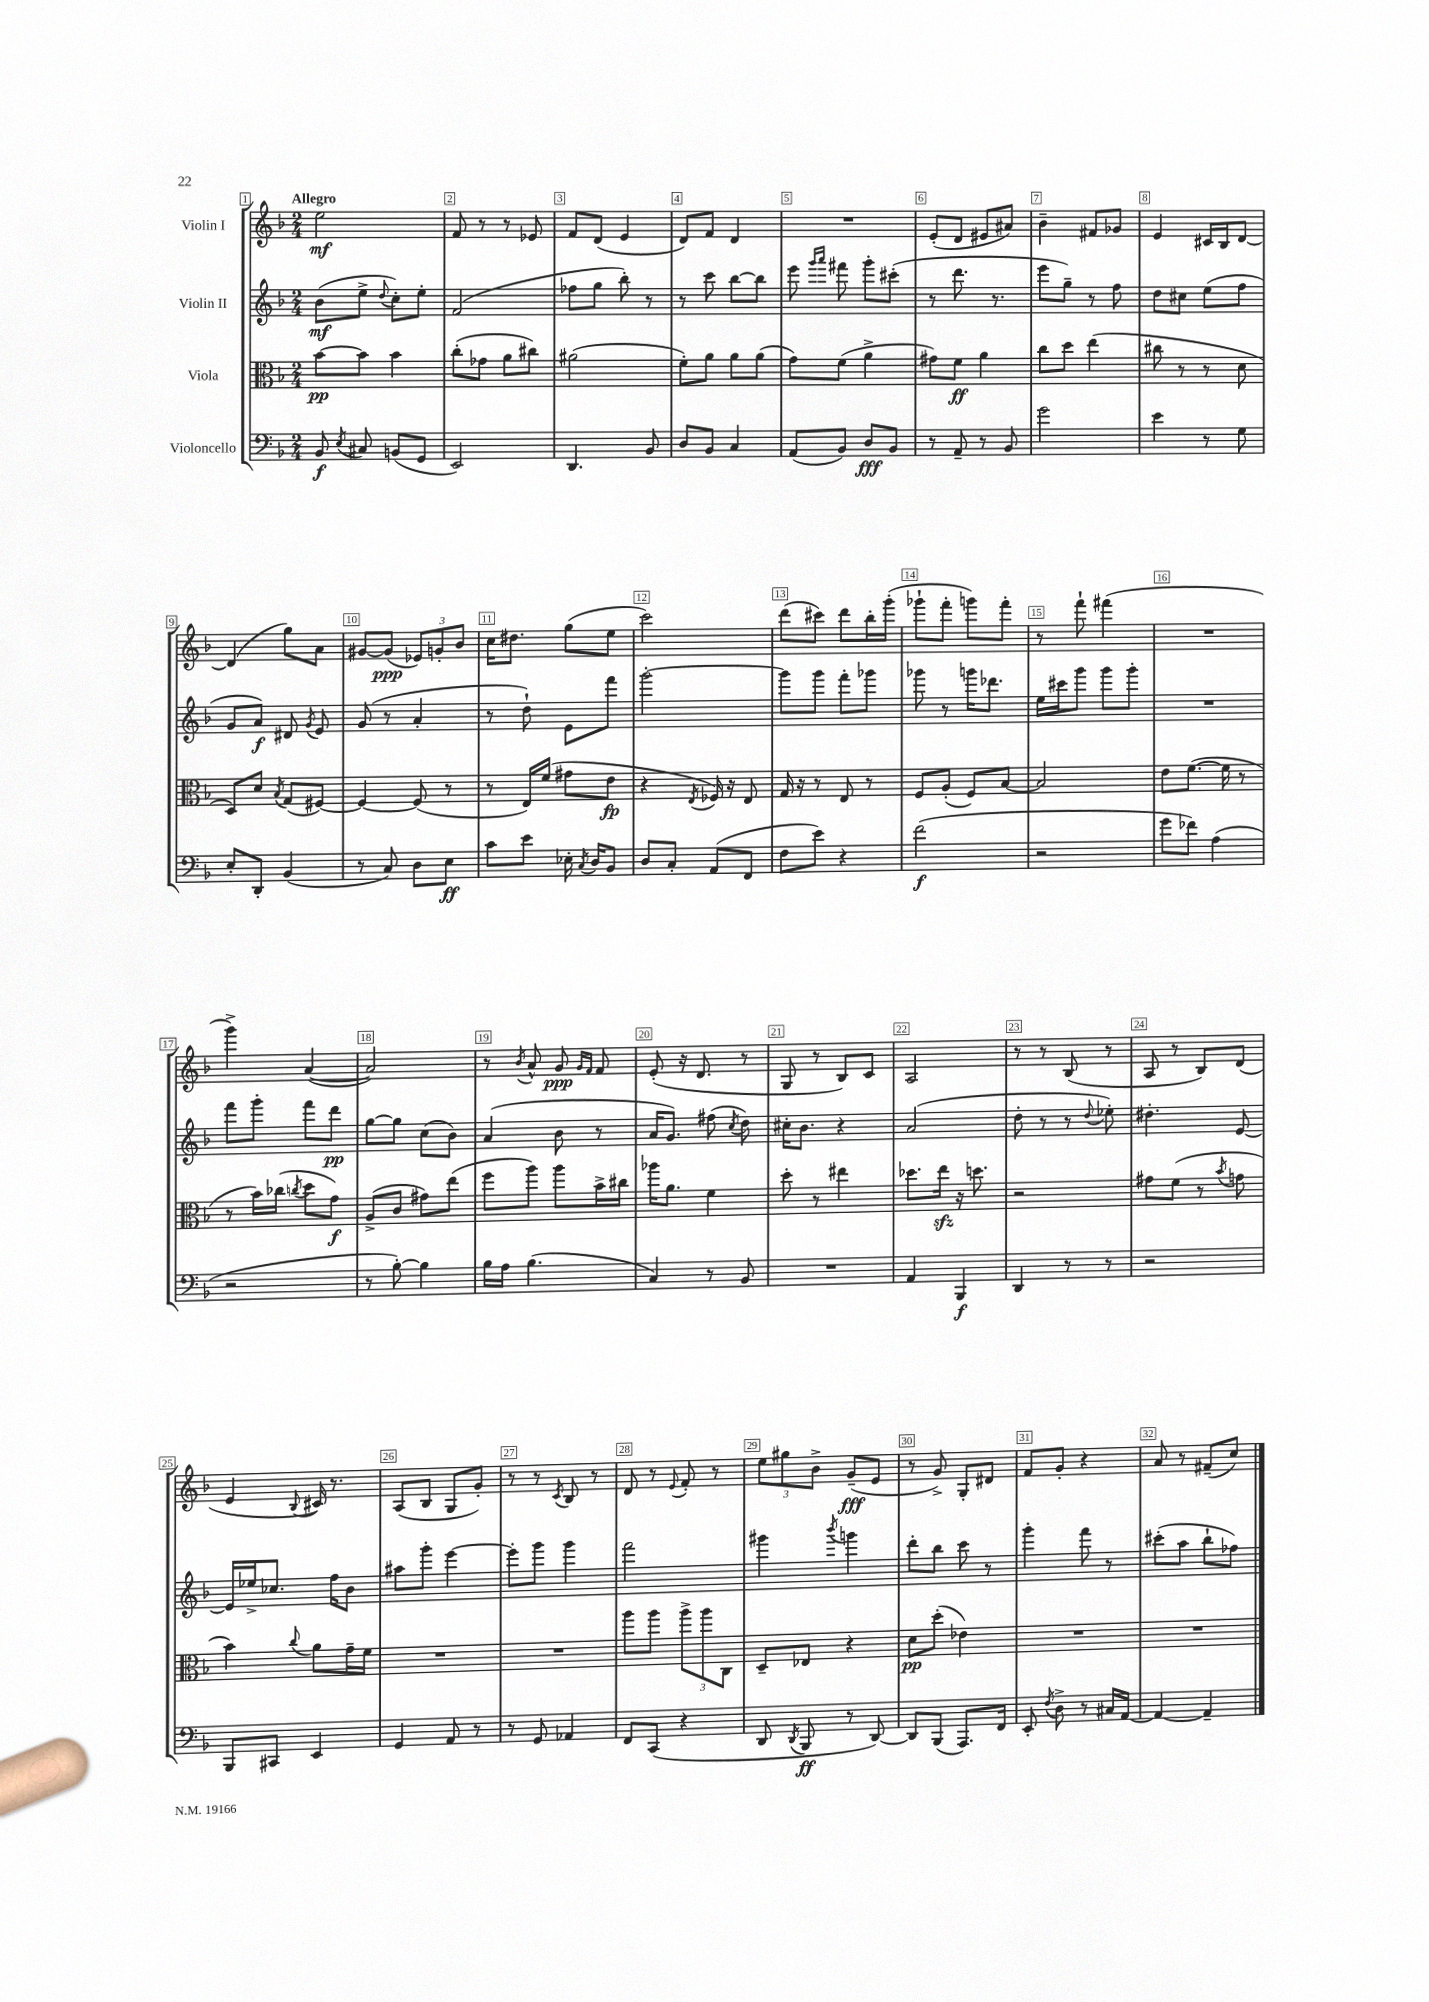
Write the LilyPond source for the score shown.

<<
\new StaffGroup <<
\new Staff = "s0" \with { instrumentName = "Violin I" } {
    \clef treble \key f \major \numericTimeSignature \time 2/4 \tempo "Allegro"
    \autoBeamOff e''2\mf |
    f'8 r8 r8 ees'8 |
    f'8[ d'8]( e'4 |
    d'8[) f'8] d'4 |
    R2 |
    e'8[-.( d'8] eis'8[ ais'8]) |
    bes'4-- fis'8[ ges'8] |
    e'4 cis'16[ bes16 d'8]~ |
    d'4( g''8[) a'8] |
    gis'8[~ gis'8]\ppp( \tuplet 3/2 { ees'8[) g'8-. bes'8] } |
    c''16[ dis''8.] g''8[( e''8] |
    c'''2) |
    d'''8[( cis'''8]) d'''8[ bes''16-. g'''16]-.( |
    ges'''8[-! f'''8]-. g'''8[) f'''8]-. |
    r8 f'''8-! fis'''4( |
    R2 |
    g'''4->) a'4~( |
    a'2) |
    r8 \acciaccatura { bes'8 } a'8-^ g'8\ppp \grace { g'16[ f'16] } f'8 |
    e'8-.( r16 d'8. r8 |
    g8 r8 bes8[) c'8] |
    a2 |
    r8 r8 bes8( r8 |
    a8 r8 bes8[) d'8]( |
    e'4 \appoggiatura { bes8 } cis'16) r8. |
    a8[( bes8] g8[ g'8]-.) |
    r8 r8 \acciaccatura { c'8 } bes8 r8 |
    d'8 r8 \appoggiatura { e'8 } f'8-. r8 |
    \tuplet 3/2 { e''8[ gis''8 bes'8]-> } g'8[--\fff( e'8] |
    r8 g'8->) g8[-. dis'8] |
    f'8[ g'8]-. r4 |
    a'8 r8 fis'8[--( c''8]) \bar "|." |
}
\new Staff = "s1" \with { instrumentName = "Violin II" } {
    \clef treble \key f \major \numericTimeSignature \time 2/4
    \autoBeamOff bes'8[\mf( e''8]-> \appoggiatura { d''8 } c''8[-.) e''8]-. |
    f'2( |
    fes''8[ g''8] bes''8-.) r8 |
    r8 c'''8 bes''8[~ bes''8] |
    e'''8 \grace { g'''16[ a'''16] } fis'''8 g'''8[-. cis'''8]-.( |
    r8 d'''8. r8. |
    e'''8[ g''8]--) r8 f''8 |
    d''8[ cis''8] e''8[( f''8] |
    g'8[ a'8]\f) dis'8 \acciaccatura { g'8 } e'8 |
    g'8( r8 a'4-. |
    r8 d''8-!) e'8[ f'''8] |
    g'''2~-. |
    g'''8[ g'''8] f'''8[-. ges'''8] |
    ges'''8 r8 g'''16[ des'''8.] |
    e''16[ cis'''16 g'''8] g'''8[ g'''8]-. |
    R2 |
    f'''8[ g'''8]-. f'''8[ d'''8]\pp |
    g''8[~ g''8] c''8[( bes'8]) |
    a'4( bes'8 r8 |
    a'16[ g'8.]) fis''8( \acciaccatura { c''8 } d''8) |
    cis''16[-. bes'8.] r4 |
    a'2( |
    d''8-. r8 r8 \appoggiatura { d''8 } ees''8-.) |
    dis''4.-. e'8~ |
    e'16[ ees''16-> ces''8.] f''16[ bes'8] |
    ais''8[ g'''8]-. e'''4~ |
    e'''8[-. g'''8] g'''4 |
    f'''2 |
    gis'''4 \acciaccatura { bes'''8 } g'''4 |
    d'''8[-. bes''8] c'''8 r8 |
    g'''4-. f'''8 r8 |
    cis'''8[-.( a''8] bes''8[-! fes''8]) \bar "|." |
}
\new Staff = "s2" \with { instrumentName = "Viola" } {
    \clef alto \key f \major \numericTimeSignature \time 2/4
    \autoBeamOff bes'8[~\pp bes'8] bes'4 |
    c''8[-.( ges'8] a'8[ cis''8]) |
    ais'2( |
    f'8[-.) a'8] a'8[ a'8]( |
    g'8[) f'8]( a'4-> |
    gis'8[) f'8]\ff a'4 |
    c''8[ d''8] e''4( |
    cis''8 r8 r8 d'8 |
    d8[) d'8] \acciaccatura { bes8 } g8[( fis8]~) |
    fis4~ fis8( r8 |
    r8 e16[) f'16]( gis'8[ e'8]\fp |
    r4 \acciaccatura { e8 } fes16) r16 e8 |
    g16 r16 r8 e8 r8 |
    f8[ a8]-.( f8[) bes8]~ |
    bes2 |
    e'8[ f'8.]~( f'16 r8 |
    r8 bes'16[) ces''16]( \acciaccatura { c''8 } d''8[ g'8]\f) |
    a8[->( c'8] gis'8[) e''8]( |
    f''8[ a''8]) a''8[ bes'16-> cis''16] |
    aes''16[ a'8.] f'4 |
    d''8-. r8 eis''4 |
    des''8.[ e''16]\sfz r16 d''8. |
    r2 |
    gis'8[ f'8]( r8 \acciaccatura { bes'8 } g'8 |
    bes'4) \appoggiatura { c''8 } a'8[ g'16-- f'16] |
    R2 |
    R2 |
    a''8[ a''8] \tuplet 3/2 { a''8[-> a''8 c8] } |
    d8[-- ees8] r4 |
    d'8[\pp d''8]-.( ees'4) |
    R2 |
    R2 \bar "|." |
}
\new Staff = "s3" \with { instrumentName = "Violoncello" } {
    \clef bass \key f \major \numericTimeSignature \time 2/4
    \autoBeamOff bes,8\f \acciaccatura { e8 } cis8 b,8[( g,8] |
    e,2) |
    d,4. bes,8 |
    d8[ bes,8] c4 |
    a,8[( bes,8]) d8[\fff bes,8] |
    r8 a,8-- r8 bes,8 |
    g'2 |
    e'4 r8 g8 |
    e8[-. d,8]-. bes,4( |
    r8 c8) d8[ e8]\ff |
    c'8[ e'8] ees16-. \acciaccatura { c8 } d16[ bes,8] |
    d8[ c8]-. a,8[( f,8] |
    f8[ e'8]) r4 |
    f'2\f( |
    r2 |
    g'8[ fes'8]) a4( |
    r2 |
    r8 bes8~-.) bes4 |
    bes16[ a16] bes4.( |
    c4) r8 bes,8 |
    R2 |
    a,4 bes,,4\f |
    d,4 r8 r8 |
    r2 |
    bes,,8[ cis,8] e,4 |
    g,4 a,8 r8 |
    r8 g,8 aes,4 |
    f,8[ c,8]( r4 |
    d,8 \acciaccatura { d,8 } bes,,8\ff r8 d,8~) |
    d,8[ bes,,8]( a,,8.[) f,16] |
    e,8-. \acciaccatura { f8 } d8-> r8 cis16[ a,16]~ |
    a,4~ a,4-- \bar "|." |
}
>>
>>
\layout { \context { \Score \override BarNumber.break-visibility = ##(#f #t #t) barNumberVisibility = #all-bar-numbers-visible \override BarNumber.stencil = #(make-stencil-boxer 0.1 0.3 ly:text-interface::print) } }
